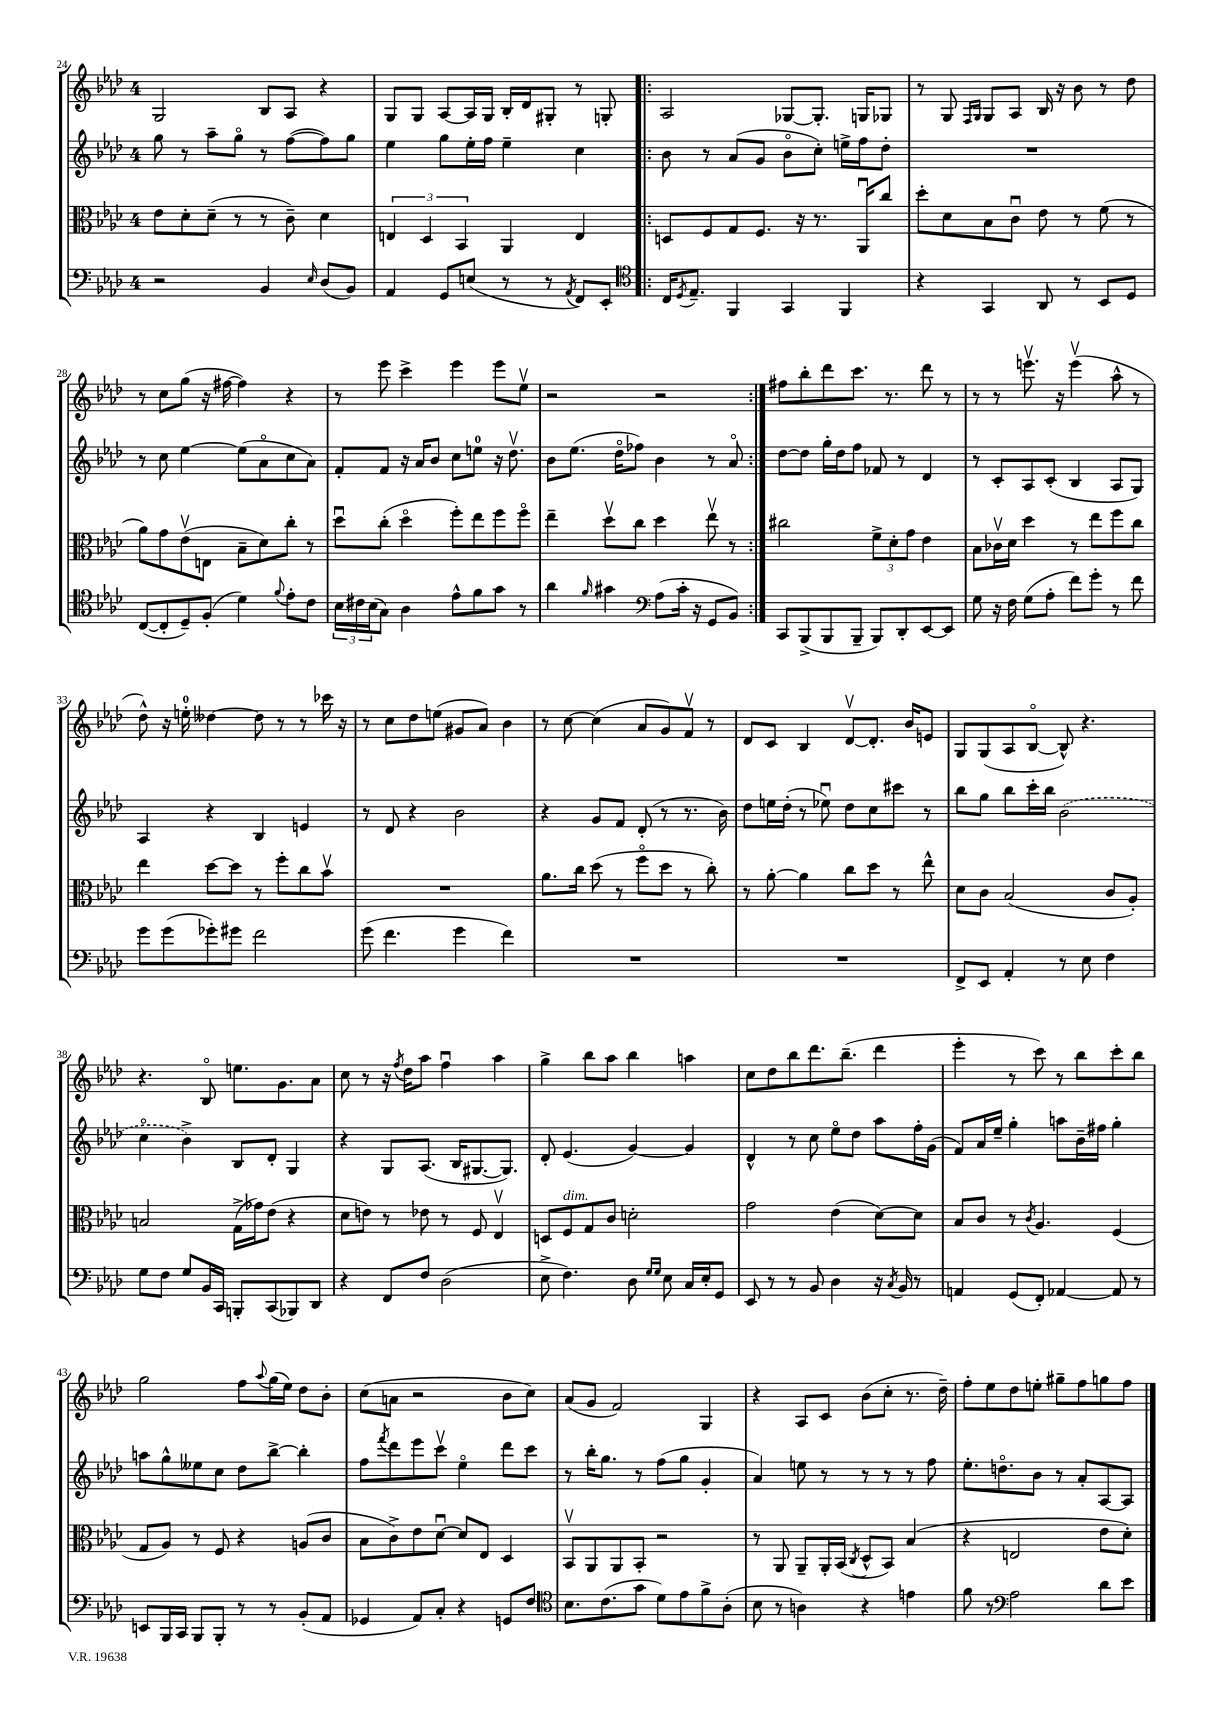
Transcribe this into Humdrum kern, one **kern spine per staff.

**kern	**kern	**kern	**kern
*part4	*part3	*part2	*part1
*staff4	*staff3	*staff2	*staff1
*clefF4	*clefC3	*clefG2	*clefG2
*k[b-e-a-d-]	*k[b-e-a-d-]	*k[b-e-a-d-]	*k[b-e-a-d-]
*M4/4	*M4/4	*M4/4	*M4/4
=24	=24	=24	=24
2r	8e-\L	8gg\	2G/
.	8d-'\	8r	.
.	(8d-~\J	8aa-~\L	.
.	8r	8gg\J	.
4BB-/	8r	8r	8B-/L
.	8c~\)	([8ff\L	8A-/J
16qqE-/	.	.	.
(8D-/L	4d-\	8ff\])	4r
8BB-/J)	.	8gg\J	.
=25	=25	=25	=25
4AA-/	6En/	4ee-\	8G/L
.	.	.	8G/J
.	6D-/	.	.
8GG/L	.	8gg\L	[8A-/L
.	6BB-/	.	.
(8En/J	.	16ee-'\L	16A-/L]
.	.	16ff\JJ	16G/JJ
8r	4AA-/	4ee-~\	16B-'/LL
.	.	.	16d-/J
8r	.	.	8G#X'/J
8qAA-/	.	.	.
8FF/L)	4E/	4cc\	8r
8EE-'/J	.	.	8Gn'/
=26!|:	=26!|:	=26!|:	=26!|:
*clefC4	*	*	*
16C/KL	8Dn/L	8b-\	2A-/
8qD-/	.	.	.
8.E-~/J	.	.	.
.	8F/	8r	.
4FF/	8G/	(8a-/L	.
.	8.F/J	8g/J	.
4GG/	.	8b-\L	[8G-X/L
.	16r	.	.
.	8.r	8cc'\J)	8.G-'/J]
4FF/	.	16een^\LL	.
.	16AA-u/KL	16ff\J	16Gn/KL
.	8cc/J	8dd-'\J	8G-X/J
=27	=27	=27	=27
4r	8dd-'\L	1r	8r
.	8d-\	.	8G/
.	.	.	16qqF/LL
.	.	.	16qqG/JJ
4GG/	8B-\	.	8G/L
.	8cu\J	.	8A-/J
8AA-/	8e-\	.	16B-/
.	.	.	16r
8r	8r	.	8b-\
8BB-/L	(8f\	.	8r
8D-/J	8r	.	8dd-\
!!LO:LB:g=z
=28	=28	=28	=28
([8C/L	8a-\L)	8r	8r
8C'/]	8g\	8cc\	8cc\L
8D-~/)	(8e-v\	[4ee-\	(8gg\J
(8F'/J	8En\J	.	16r
.	.	.	[16ff#X\
4d-\)	8B-~\L	(8ee-\L]	4ff#\])
.	8d-\)	8a-\	.
8qqf/	.	.	.
8e-'\L	8cc'\J	8cc\	4r
8c\J	8r	8a-\J)	.
=29	=29	=29	=29
24B-\LL	8dd-u\L	8f'/L	8r
24c#X\	.	.	.
(24B-\J	.	.	.
8G\J)	(8cc'\J	8f/J	8eee-\
4A-\	4dd-\	16r	4ccc^\
.	.	16a-/KL	.
.	.	8b-/J	.
8e-^^\L	8ff'\L)	8cc\L	4eee-\
8f\	8ee-\	8een\J	.
8g\J	8ff\	16r	8eee-\L
.	.	8.dd-v\	.
8r	8ff\J	.	8ee-v\J
=30	=30	=30	=30
4a-\	4ee-~\	8b-\L	2r
.	.	(8.ee-\J	.
16qqf/	.	.	.
4g#X\	8dd-v\L	.	.
.	.	16dd-\KL	.
.	8cc\J	8ff-X\J)	.
*clefF4	*	*	*
(8A-\L	4dd-\	4b-\	2r
16c'\Jk	.	.	.
16r	.	.	.
8GG/L	8ee-v\	8r	.
8BB-/J)	8r	8a-/	.
=31:|!	=31:|!	=31:|!	=31:|!
8CC/L	2cc#X\	[8dd-\L	8ff#X\L
(8BBB-^/	.	8dd-\J]	8bb-'\
8BBB-/	.	16gg'\LL	8ddd-\
.	.	16dd-\J	.
8BBB-~/J	.	8ff\J	8.ccc\J
8BBB-/L)	12f^\L	8f-X/	.
.	.	.	8.r
.	12d-'\	.	.
8DD-'/	.	8r	.
.	12g\J	.	.
[8EE-/	4e-\	4d-/	8ddd-\
8EE-/J]	.	.	8r
=32	=32	=32	=32
8G\	8B-\L	8r	8r
16r	16c-Xv\L	8c'/L	8r
16F\	16d-\JJ	.	.
(8G\L	4dd-\	8A-/	8.eeenv\
8A-'\J	.	(8c'/J	.
.	.	.	16r
8f\L)	8r	4B-/	(4eeev\
8g'\J	8ee-\L	.	.
8r	8ff\	8A-/L	8aa-^^\
8f\	8cc\J	8G/J)	8r
!!LO:LB:g=z
=33	=33	=33	=33
8g\L	4ee-\	4A-/	8dd-^^\)
(8g\	.	.	16r
.	.	.	16een'\
8g-X'\)	[8dd-\L	4r	[4dd--X\
8g#X\J	8dd-\J]	.	.
2f\	8r	4B-/	8dd--\]
.	8ff'\L	.	8r
.	8cc\	4en/	8r
.	8b-v\J	.	16ccc-X\
.	.	.	16r
=34	=34	=34	=34
(8g\	1r	8r	8r
4.f\	.	8d-/	8cc\L
.	.	4r	8dd-\
.	.	.	(8een\J
4g\	.	2b-\	8g#X/L
.	.	.	8a-/J)
4f\)	.	.	4b-\
=35	=35	=35	=35
1r	8.a-\L	4r	8r
.	.	.	[8cc\
.	16cc\Jk	.	.
.	(8dd-\	8g/L	(4cc\]
.	8r	8f/J	.
.	8ff\L	(8d-'/	8a-/L
.	8dd-\J	8r	8g/)
.	8r	8.r	8fv/J
.	8cc'\)	.	8r
.	.	16b-\)	.
=36	=36	=36	=36
1r	8r	8dd-\L	8d-/L
.	[8a-'\	16een\L	8c/J
.	.	(16dd-'\JJ	.
.	4a-\]	8r	4B-/
.	.	8ee-Xu\)	.
.	8cc\L	8dd-\L	[8d-v/L
.	8dd-\J	8cc\	8.d-'/J]
.	8r	8ccc#X\J	.
.	.	.	16b-/KL
.	8ee-^^\	8r	8en/J
=37	=37	=37	=37
8FF^/L	8d-\L	8bb-\L	8G/L
8EE-/J	8c\J	8gg\J	(8G/
4AA-'/	(2B-/	8bb-\L	8A-/
.	.	16ccc'\L	[8B-/J
.	.	16bb-\JJ	.
8r	.	(2b-\	8B-^^/])
8E-\	.	.	4.r
4F\	8c/L	.	.
.	8A-'/J)	.	.
!!LO:LB:g=z
=38	=38	=38	=38
8G\L	2Bn/	4cc\	4.r
8F\J	.	.	.
8G/L	.	4b-^\)	.
16BB-/L	.	.	8B-/
16CC/JJ	.	.	.
8BBBn'/L	(16G^\LL	8B-/L	8.een\L
.	16g-X\J)	.	.
(8CC/	(8e-\J	8d-'/J	.
.	.	.	8.g\
8BBB-X/)	4r	4G/	.
8DD-/J	.	.	8a-\J
=39	=39	=39	=39
4r	8d-\L	4r	8cc\
.	8en\J)	.	8r
8FF/L	8r	8G/L	16r
.	.	.	8qff/
.	.	.	16dd-\KL
8F/J	8e-X\	(8.A-/J	8aa-\J
(2D-\	8r	.	4ffu\
.	.	16B-/KL	.
.	8F/	[8.G#X/	.
.	4E-v/	.	4aa-\
.	.	8.G#/J])	.
=40	=40	=40	=40
8E-^\	8Dn/L	8d-'/	4gg^\
!	!LO:TX:a:i:t=dim.	!	!
4.F\)	8F/	(4.e-/	.
.	8G/	.	8bb-\L
.	8c/J	.	8aa-\J
8D-\	2dn'\	[4g/)	4bb-\
16qqG/LL	.	.	.
16qqG/JJ	.	.	.
8E-\	.	.	.
16C/LL	.	4g/]	4aan\
16E-'/J	.	.	.
8GG/J	.	.	.
=41	=41	=41	=41
8EE-/	2g\	4d-^^/	8cc\L
8r	.	.	8dd-\
8r	.	8r	8bb-\
8BB-/	.	8cc\	8.ddd-\
4D-\	(4e-\	8ee-\L	.
.	.	.	(8.bb-~\J
.	.	8dd-\J	.
16r	[8d-\L)	8aa-\L	4ddd-\
8qC/	.	.	.
16BB-/	.	.	.
8r	8d-\J]	16ff'\L	.
.	.	(16g\JJ	.
=42	=42	=42	=42
4AAn/	8B-/L	8f/L)	4eee-'\
.	8c/J	16a-/L	.
.	.	16ee-~/JJ	.
(8GG/L	8r	4gg'\	8r
.	8qc/	.	.
8FF'/J)	4.A-/	.	8ccc\)
[4AA-X/	.	8aan\L	8r
.	.	16b-~\L	8bb-\L
.	.	16ff#X\JJ	.
8AA-/]	(4F/	4gg'\	8ccc'\
8r	.	.	8bb-\J
!!LO:LB:g=z
=43	=43	=43	=43
8EEn/L	8G/L	8aan\L	2gg\
16BBB-/L	8A-/J)	8gg^^\	.
16CC/JJ	.	.	.
8BBB-/L	8r	8ee--X\	.
8BBB-'/J	8F/	8cc\J	.
8r	4r	8dd-\L	8ff\L
.	.	.	8qqaa-/
8r	.	[8bb-^\J	(16gg\L
.	.	.	16ee-\JJ)
(8BB-'/L	(8An/L	4bb-'\]	8dd-\L
8AA-/J	8c/J	.	8b-'\J
=44	=44	=44	=44
4GG-X/	8B-\L	8ff\L	(8cc\L
.	.	8qfff/	.
.	8c^\)	8ddd-\	8an\J
8AA-/L)	8e-\	8eee-\	2r
8C'/J	[8d-u\J	8cccv\J	.
4r	8d-/L]	4ee-\	.
.	8E-/J	.	.
8GGn/L	4D-/	8ddd-\L	8b-\L
8F/J	.	8ccc\J	8cc\J)
=45	=45	=45	=45
*clefC4	*	*	*
8.B-\L	8BB-v/L	8r	(8a-/L
.	8AA-/	16bb-'\KL	8g/J
(8.c\	.	8.gg\J	.
.	8AA-/	.	2f/)
8g\J	8BB-'/J	8r	.
8d-\L)	2r	(8ff\L	.
8e-\	.	8gg\J	.
8f^\	.	4g'/	4G/
(8A-'\J	.	.	.
=46	=46	=46	=46
8B-\	8r	4a-/)	4r
8r	8AA-/	.	.
4An\)	8AA-~/L	8een\	8A-/L
.	16AA-'/L	8r	8c/J
.	(16BB-/JJ	.	.
.	8qC/	.	.
4r	8D-^^/L	8r	(8b-\L
.	8BB-/J)	8r	8cc'\J
4en\	(4B-/	8r	8.r
.	.	8ff\	.
.	.	.	16dd-~\)
=47	=47	=47	=47
8f\	4r	8.ee-'\L	8ff'\L
8r	.	.	8ee-\
.	.	8.ddn\	.
*clefF4	*	*	*
2A-\	2En/	.	8dd-\
.	.	8b-\J	8een'\J
.	.	8r	8gg#X~\L
.	.	8a-'/L	8ff\
8d-\L	8e-\L	[8A-/	8ggn\
8e-\J	8d-'\J)	8A-/J]	8ff\J
==	==	==	==
*-	*-	*-	*-
